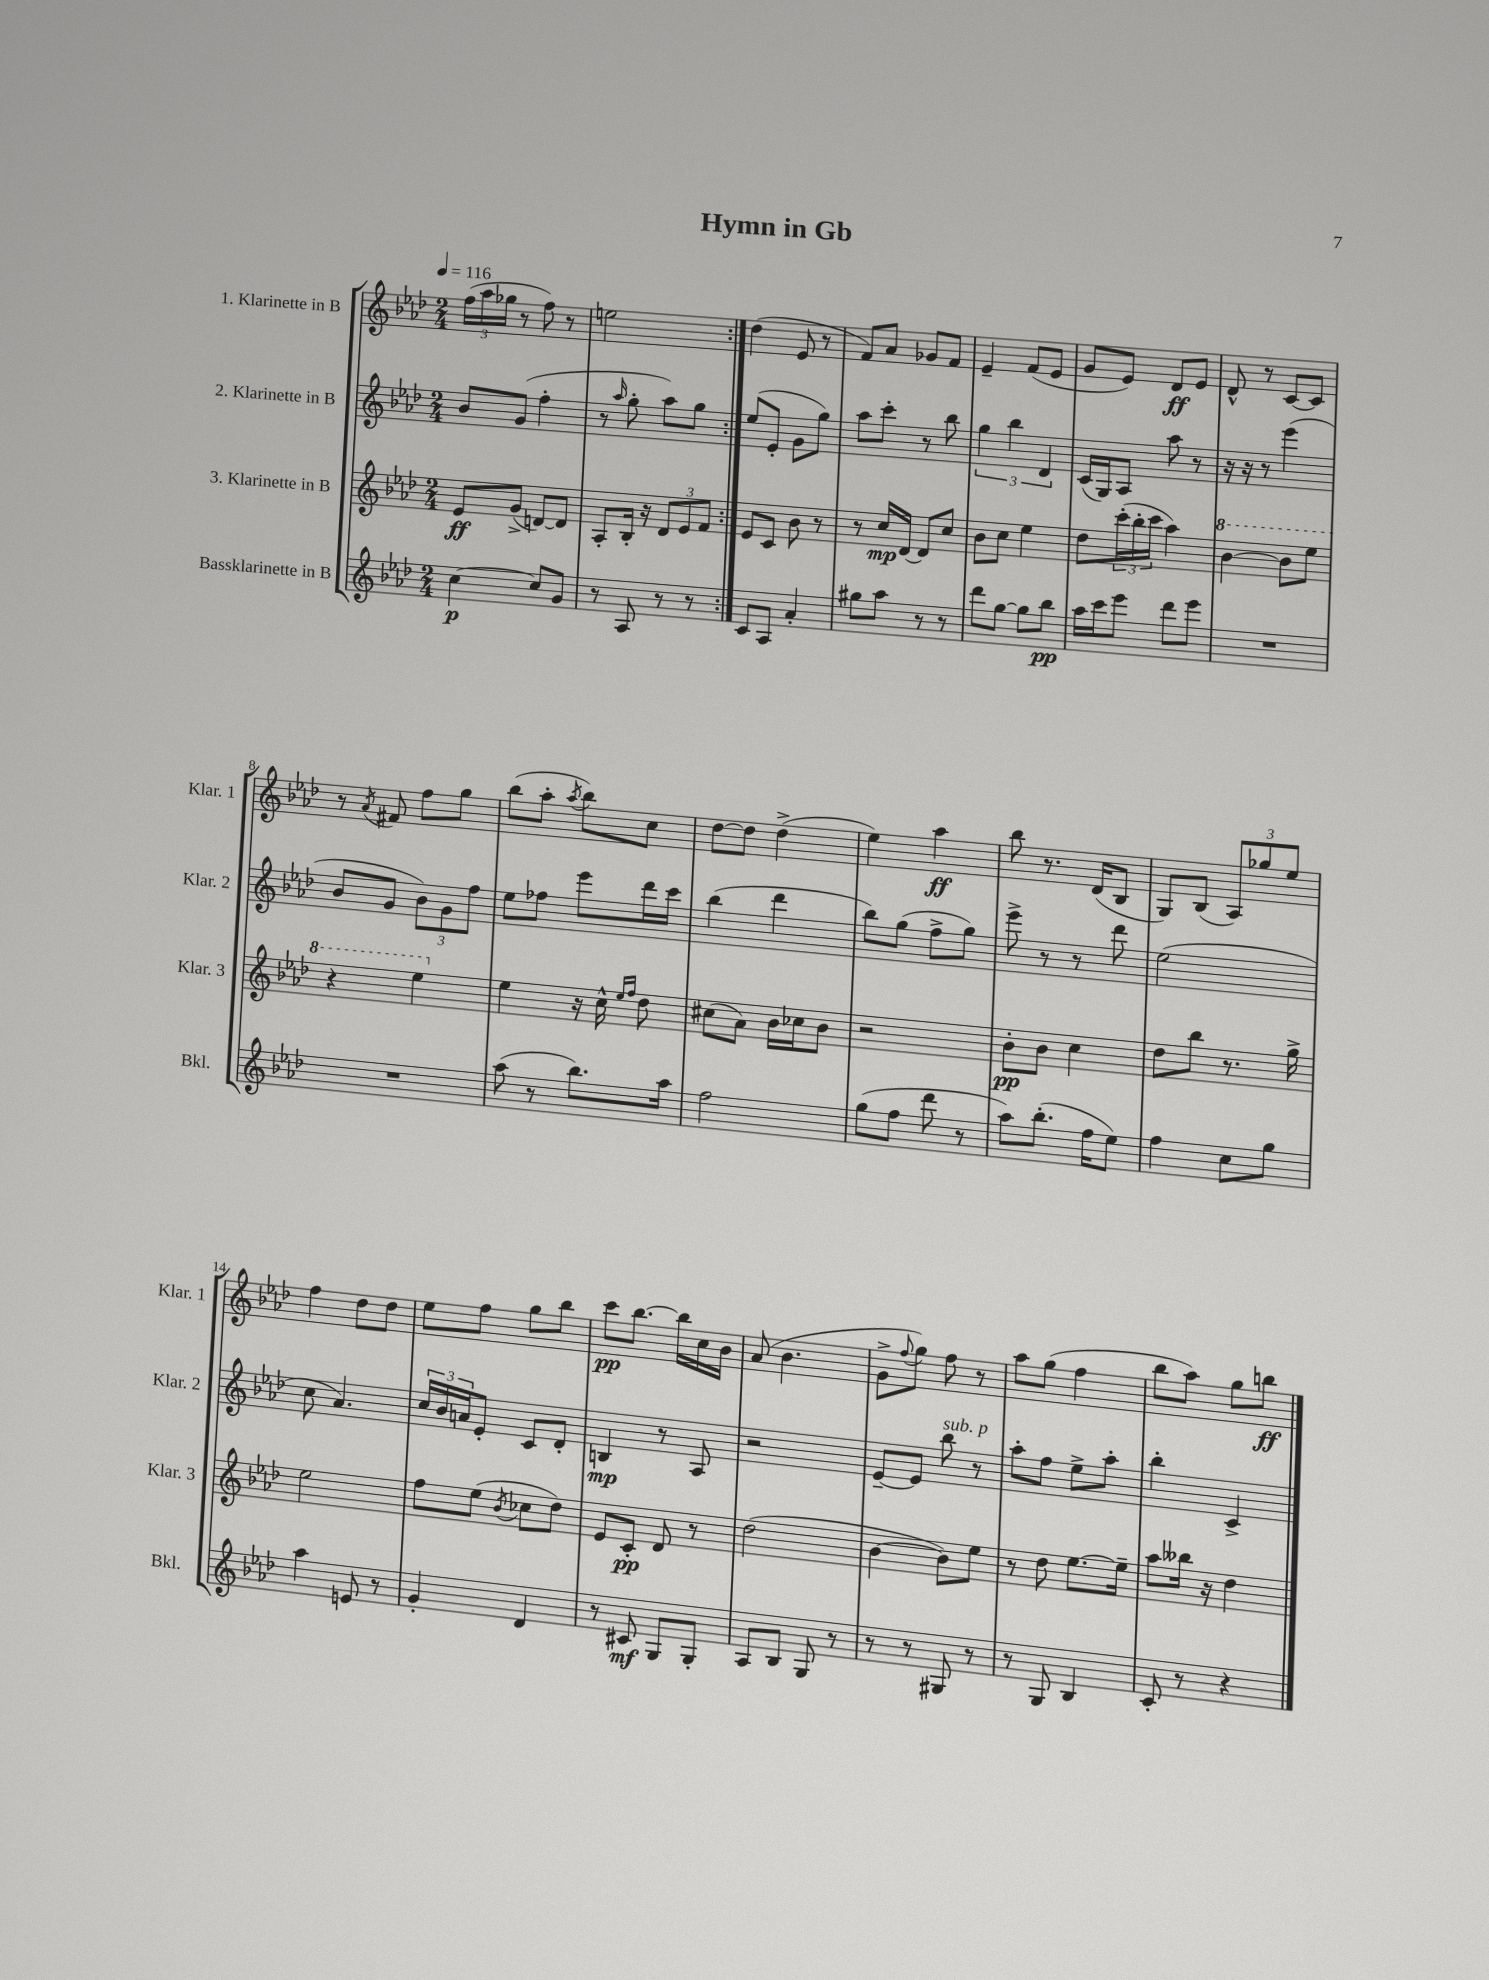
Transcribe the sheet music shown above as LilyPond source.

\header { title = "Hymn in Gb" }
<<
\new StaffGroup <<
\new Staff = "s0" \with { instrumentName = "1. Klarinette in B" shortInstrumentName = "Klar. 1" } {
    \clef treble \key aes \major \numericTimeSignature \time 2/4 \tempo 4 = 116
    \repeat volta 2 { \tuplet 3/2 { f''16( aes''16 ges''16 } r8 f''8) r8 |
    e''2 | }
    des''4( ees'8 r8 |
    f'8) aes'8 ges'8 f'8 |
    ees'4-- f'8( ees'8 |
    g'8 ees'8) des'8\ff ees'8 |
    des'8-^ r8 c'8~ c'8 |
    r8 \acciaccatura { aes'8 } fis'8 f''8 g''8 |
    bes''8( aes''8-. \acciaccatura { aes''8 } bes''8) c''8 |
    des''8~ des''8 des''4->( |
    ees''4) aes''4\ff |
    bes''8 r8. des'16( bes8 |
    g8) bes8( \tuplet 3/2 { aes8) ges''8 ees''8 } |
    f''4 des''8 des''8 |
    ees''8 f''8 g''8 bes''8 |
    c'''8\pp bes''8.~ bes''16 c''16 bes'16 |
    aes'8( bes'4. |
    g'8-> \appoggiatura { f''8 } g''8) f''8 r8 |
    aes''8 g''8( f''4 |
    bes''8 aes''8) g''8 b''8\ff \bar "|." |
}
\new Staff = "s1" \with { instrumentName = "2. Klarinette in B" shortInstrumentName = "Klar. 2" } {
    \clef treble \key aes \major \numericTimeSignature \time 2/4
    \repeat volta 2 { bes'8 g'8( f''4-. |
    r8 \grace { aes''16 } g''8-. aes''8) g''8 | }
    ees''8( ees'8-. g'8 g''8) |
    aes''8 c'''8-. r8 bes''8 |
    \tuplet 3/2 { g''4 bes''4 des'4 } |
    c'16( g16) aes8 aes''8 r8 |
    r16 r16 r8 ees'''4( |
    bes'8 g'8 \tuplet 3/2 { bes'8) g'8 f''8 } |
    ees''8 fes''8 ees'''8 des'''16 c'''16 |
    bes''4( des'''4 |
    bes''8) g''8( f''8-> g''8) |
    ees'''8-> r8 r8 des'''8 |
    ees''2( |
    c''8 aes'4.) |
    \tuplet 3/2 { c''16 bes'16 a'16 } ees'8-. c'8 des'8-. |
    b4\mp r8 aes8 |
    r2 |
    ees'8~-- ees'8 bes''8^\markup { \italic "sub. p" } r8 |
    aes''8-. f''8 ees''8-> aes''8-. |
    bes''4-. c'4-> \bar "|." |
}
\new Staff = "s2" \with { instrumentName = "3. Klarinette in B" shortInstrumentName = "Klar. 3" } {
    \clef treble \key aes \major \numericTimeSignature \time 2/4
    \repeat volta 2 { ees'8\ff g'8->( d'8~) d'8 |
    aes8-. bes16-. r16 \tuplet 3/2 { des'8 ees'8 f'8 } | }
    ees'8 c'8 bes'8 r8 |
    r8 c''16\mp des'16~ des'8 c''8 |
    bes'8 c''8 ees''4 |
    des''8 \tuplet 3/2 { c'''16-.( bes''16-. c'''16 } aes''4) |
    \ottava #1 bes''4~ bes''8 ees'''8 |
    r4 ees'''4 \ottava #0 |
    ees''4 r16 c''16-^ \grace { ees''16 f''16 } des''8 |
    cis''8( aes'8) bes'16 ces''16 bes'8 |
    r2 |
    bes'8-.\pp bes'8 c''4 |
    des''8 bes''8 r8. g''16-> |
    ees''2 |
    f''8 ees''8( \acciaccatura { bes'8 } ces''8 des''8) |
    ees'8 c'8-.\pp des'8 r8 |
    des''2( |
    bes'4~ bes'8) ees''8 |
    r8 des''8 ees''8.~ ees''16-- |
    aes''8 beses''16 r16 des''4 \bar "|." |
}
\new Staff = "s3" \with { instrumentName = "Bassklarinette in B" shortInstrumentName = "Bkl." } {
    \clef treble \key aes \major \numericTimeSignature \time 2/4
    \repeat volta 2 { c''4~\p c''8 g'8 |
    r8 aes8 r8 r8 | }
    c'8 aes8 aes'4-. |
    gis''8 aes''8 r8 r8 |
    des'''8 g''8~ g''8 bes''8\pp |
    aes''16 c'''16 ees'''8 des'''8 ees'''8 |
    R2 |
    R2 |
    aes''8( r8 bes''8.) aes''16 |
    f''2 |
    g''8( f''8 des'''8 r8 |
    aes''8) bes''8.-.( f''16 ees''8) |
    f''4 c''8 g''8 |
    aes''4 e'8 r8 |
    g'4-. des'4 |
    r8 cis'8\mf g8 g8-. |
    aes8 bes8 g8 r8 |
    r8 r8 gis8 r8 |
    r8 g8 bes4 |
    c'8-. r8 r4 \bar "|." |
}
>>
>>
